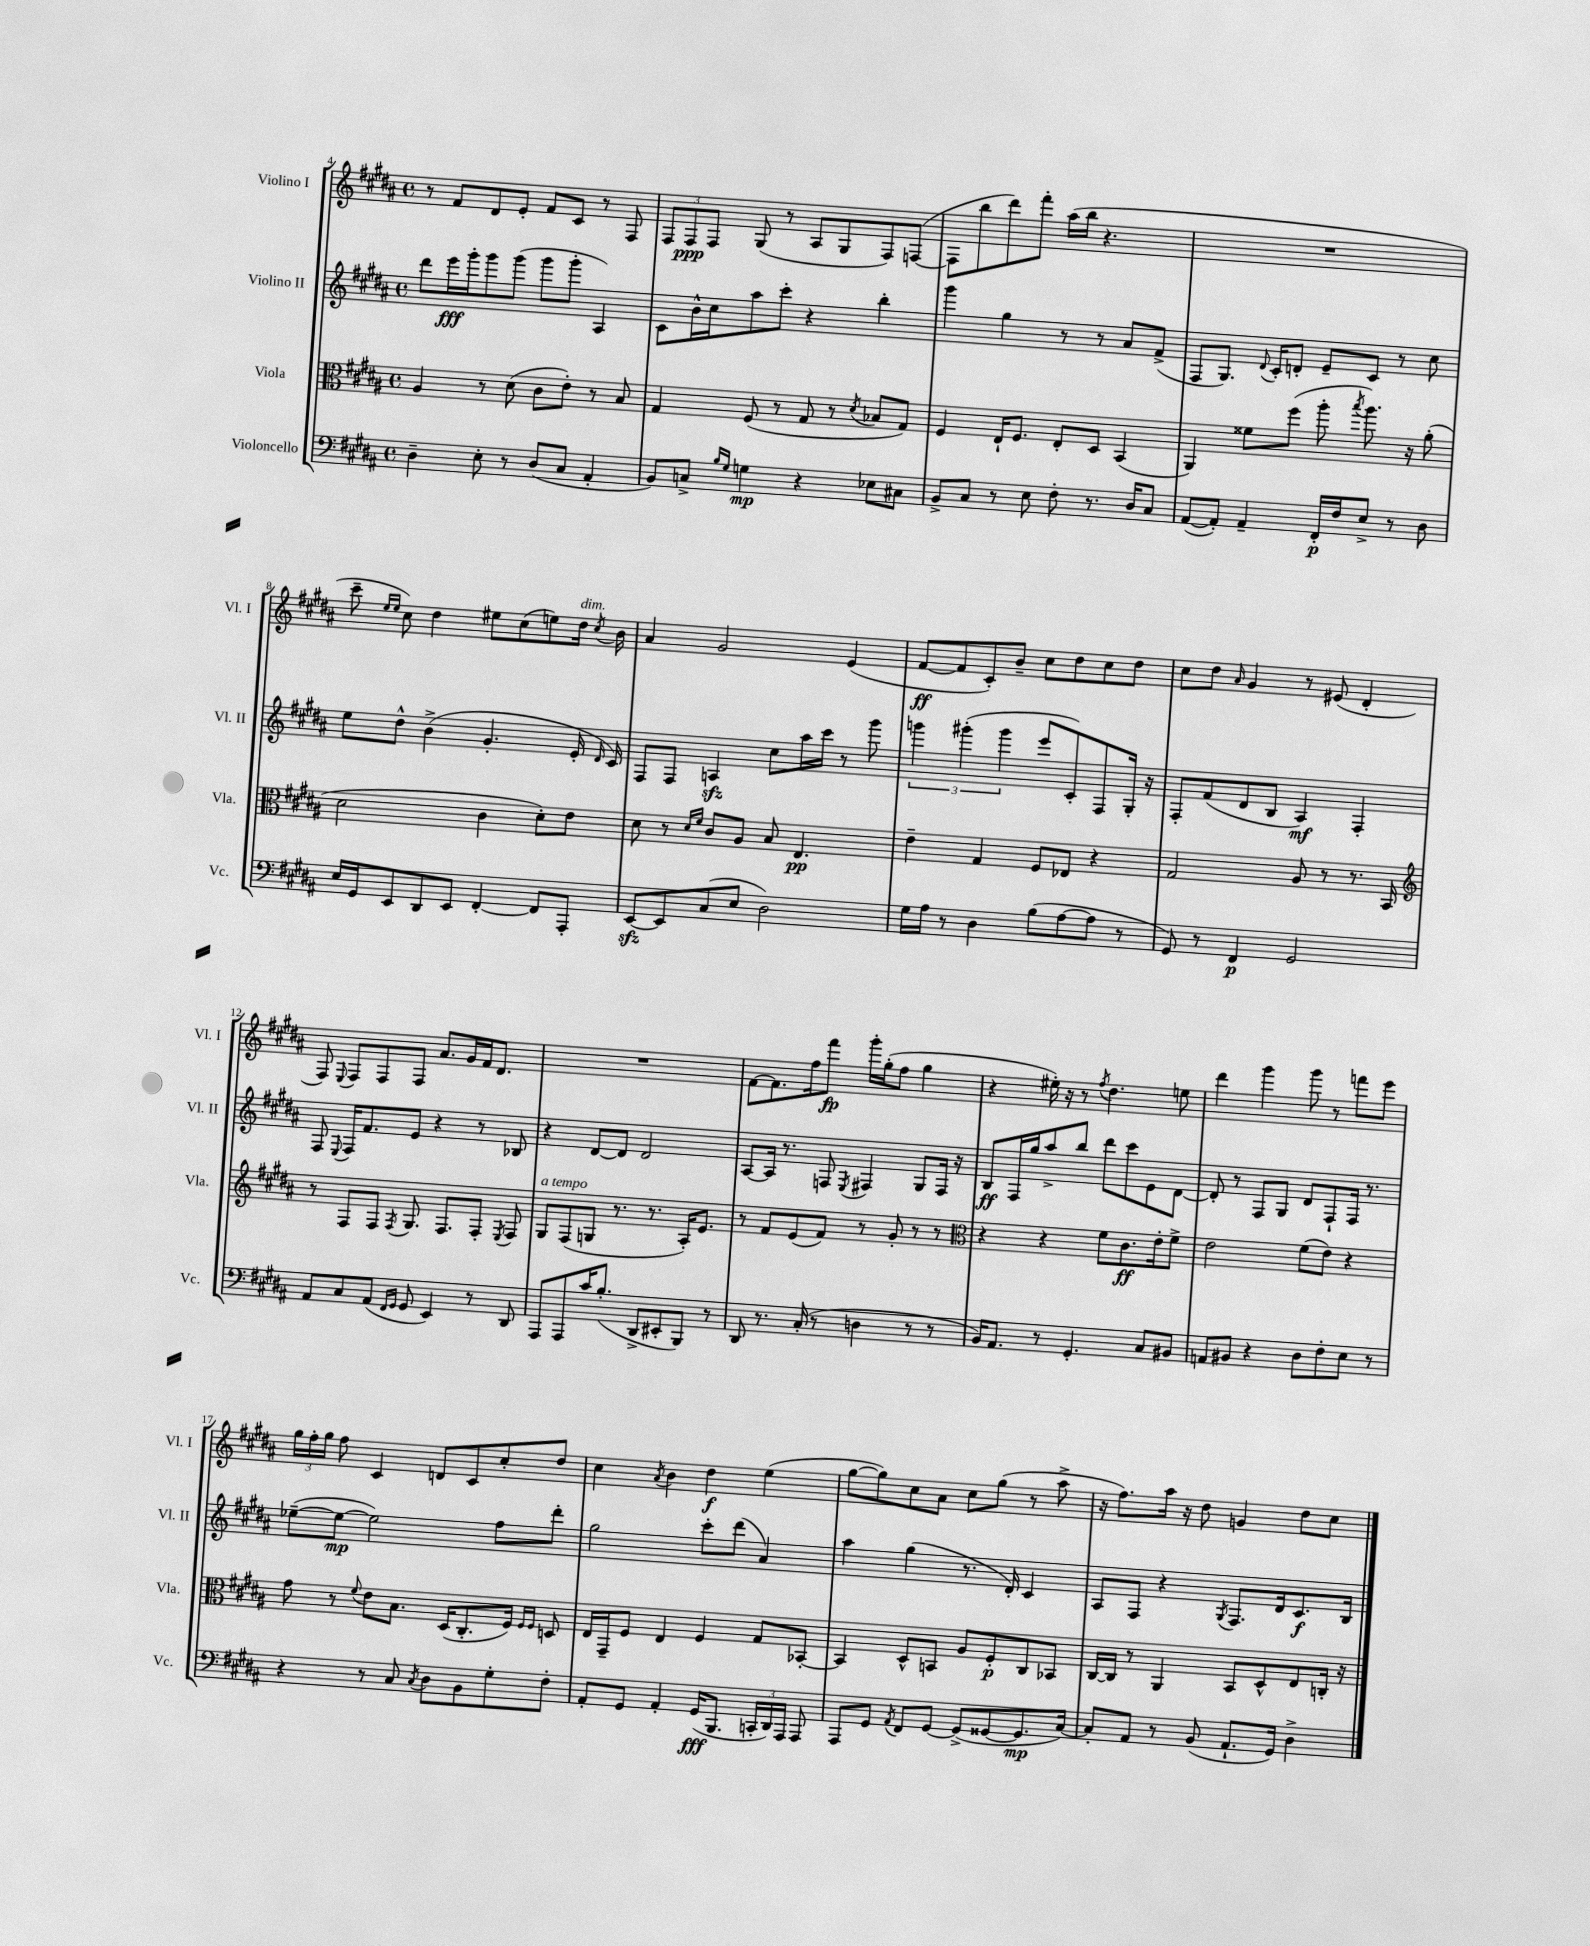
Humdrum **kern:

**kern	**kern	**kern	**kern
*staff4	*staff3	*staff2	*staff1
*clefF4	*clefC3	*clefG2	*clefG2
*k[f#c#g#d#a#]	*k[f#c#g#d#a#]	*k[f#c#g#d#a#]	*k[f#c#g#d#a#]
*M4/4	*M4/4	*M4/4	*M4/4
*met(c)	*met(c)	*met(c)	*met(c)
4D#~	4A#	8ddd#	8r
.	.	16eee	8f#
.	.	16ggg#'	.
8E'	8r	8ggg#	8d#
8r	(8d#	(8ggg#	8e'
(8D#	8c#	8ggg#	8f#
8C#	8e')	8ggg#'	8c#
4AA#'	8r	4A#)	8r
.	8B	.	8F#
=	=	=	=
8BB)	4G#	8c#	12F#
.	.	.	12F#
8C^	.	16b^^	.
.	.	.	12F#
.	.	16cc#	.
16qqB	.	.	.
16qqG#	.	.	.
4G	(8F#	8aa#	(8G#
.	8r	8ccc#'	8r
4r	8G#	4r	8A#
.	8r	.	8G#
.	8qd#	.	.
8E-	8B-	4bb'	8F#)
8C#	8G#)	.	([8F
=	=	=	=
8BB^	4F#	4ggg#	8F]
8C#	.	.	8bb
8r	16E`	4gg#	8ddd#)
.	8.F#	.	.
8E	.	.	8fff#'
8F#'	8E'	8r	(16aa#
.	.	.	16bb
8.r	8D#	8r	4.r
.	(4BB	8a#	.
16D#	.	.	.
8C#	.	(8f#^	.
=	=	=	=
([8AA#	4AA#)	8F#	1r
8AA#'])	.	8.G#)	.
4AA#~	8f##	.	.
.	.	8qqd#	.
.	.	16c#'	.
.	(8ff#	8d'	.
16FF#'	8aa#'	8e~	.
16F#	.	.	.
.	8qbb	.	.
8E^	8.aa#)	8c#	.
8r	.	8r	.
.	16r	.	.
8D#	(8a#'	8cc#	.
=	=	=	=
16E	2d#	8ee	8ccc#~
16GG#	.	.	.
.	.	.	16qqee
.	.	.	16qqee
8EE	.	8dd#^^	8cc#)
8DD#	.	(4b^	4dd#
8EE	.	.	.
[4FF#'	4c#	4.g#'	8ee#
.	.	.	(8cc#
8FF#]	8d#')	.	8ee)
8AAA#'	8e	16e'	16dd#
.	.	16qqd#	8qcc#
.	.	16c#)	16b
=	=	=	=
[8EE	8d#	8F#	4a#
8EE]	8r	8F#	.
.	16qqd#	.	.
.	16qqf#	.	.
(8C#	8c#	4A	2g#
8E	8A#	.	.
2D#)	8B	8cc#	.
.	4.E	16aa#	.
.	.	16ccc#	.
.	.	8r	(4e
.	.	8ggg#	.
=	=	=	=
16G#	4e~	6ggg	[8f#
16A#	.	.	.
8r	.	.	8f#]
.	.	(6ggg#'	.
4D#	4G#	.	8c#')
.	.	6ggg#	.
.	.	.	8b~
(8B	8F#	8eee	8cc#
[8A#	8E-	8c#')	8dd#
8A#]	4r	8F#	8cc#
8r	.	16G#'	8dd#
.	.	16r	.
=	=	=	=
8GG#)	2G#	8F#'	8cc#
8r	.	(8f#	8dd#
.	.	.	16qqa#
4FF#	.	8d#	4g#
.	.	8B	.
2GG#	8A#	4A#)	8r
.	8r	.	(8e#
.	8.r	4F#'	4d#'
.	16BB	.	.
=	=	=	=
*	*clefG2	*	*
8AA#	8r	8F#	8F#)
.	.	8qqE	8qqE
8C#	8F#	16F#	8F#
.	.	8.f#	.
(8AA#	8F#	.	8F#
16qqFF#	.	.	.
16qqGG#	8qF#	.	.
8GG#	8.G#	8e	8F#
4EE)	.	4r	8.a#
.	8.F#	.	.
.	.	.	16g#
8r	8F#'	8r	16f#
.	.	.	8.d#
.	8qE	.	.
8DD#	8F#	8B-	.
=	=	=	=
8AAA#	8G#	4r	1r
8AAA#	(8F#	.	.
16c#	8G	[8d#	.
(8.B'	.	.	.
.	8.r	8d#]	.
8DD#^	.	2d#	.
.	8.r	.	.
8EE#'	.	.	.
8BBB)	16A#')	.	.
.	8.e	.	.
8r	.	.	.
=	=	=	=
8DD#	8r	[8A#	[8f#
8.r	8f#	16A#]	8.f#]
.	.	8.r	.
.	(8e	.	.
(16C#'	.	.	16ff#
8r	8f#)	8F	8fff#
.	.	8qE	.
4D	8r	4F#	16ggg#'
.	.	.	(16gg#'
.	8g#'	.	8ff#
8r	8r	8G#	4gg#
8r	8r	16F#	.
.	.	16r	.
=	=	=	=
*	*clefC3	*	*
16BB)	4r	8B	4r
8.AA#	.	.	.
.	.	16F#	.
.	.	16gg#	.
8r	4r	8aa#^	16ee#')
.	.	.	16r
4.GG#'	.	8bb	8r
.	.	.	8qff#
.	8f#	8ddd#	4.dd#
.	8.c#	8ccc#	.
8C#	.	8e	.
.	16e'	.	.
8BB#	8f#^	[8d#	8ee
=	=	=	=
8AA	2e	8d#']	4ddd#
8BB#	.	8r	.
4r	.	8F#	4ggg#
.	.	8G#	.
8D#	(8f#	8d#	8ggg#
8F#'	8e)	8F#`	8r
8E	4r	16F#	8fff
.	.	8.r	.
8r	.	.	8eee
=	=	=	=
4r	8g#	([8ee-~	24gg#
.	.	.	24ff#'
.	.	.	24gg#
.	8r	8ee-_	8ff#
.	8qqf#	.	.
8r	8e	2ee-])	4c#
8C#	8.B	.	.
8qC#	.	.	.
8D#	.	.	8d
.	(16D#	.	.
8BB	8.C#'	.	8c#
8G#'	.	8ff#	8cc#'
.	16F#)	.	.
.	16qqF#	.	.
.	16qqF#	.	.
8F#'	8D	8ddd#'	8dd#
=	=	=	=
8AA#'	16E	2gg#	4cc#
.	16GG#~	.	.
8GG#	8F#	.	.
.	.	.	8qa#
4AA#'	4E	.	4b
(16GG#	4F#	8ccc#'	4dd#
8.BBB	.	.	.
.	.	(8ddd#	.
24CC'	8G#	4a#)	(4ee
24DD#)	.	.	.
24AAA#	.	.	.
8AAA#	[8BB-'	.	.
=	=	=	=
8AAA#	4BB-]	4aa#	[8gg#
8GG#	.	.	8gg#])
8qAA#	.	.	.
8FF#	8D#^^	(4gg#	8cc#
[8GG#	8BB	.	8a#
(8GG#^]	8A#	8.r	8cc#
[8GG##	8F#'	.	(8gg#
.	.	16d#')	.
8.GG##]	8C#	4c#	8r
.	8BB-	.	8aa#^
[16C#)	.	.	.
=	=	=	=
8C#']	[16C#	8A#	16r
.	16C#]	.	8.ff#)
8AA#	8r	8F#	.
8r	4AA#	4r	16aa#
.	.	.	16r
(8BB	.	.	8dd#
.	.	8qG#	.
8.AA#`	8BB	8.F#	4g
.	8D#^^	.	.
16GG#)	.	16d#	.
4D#^	8E	8.c#	8dd#
.	16C'	.	8cc#
.	16r	16B	.
==	==	==	==
*-	*-	*-	*-
